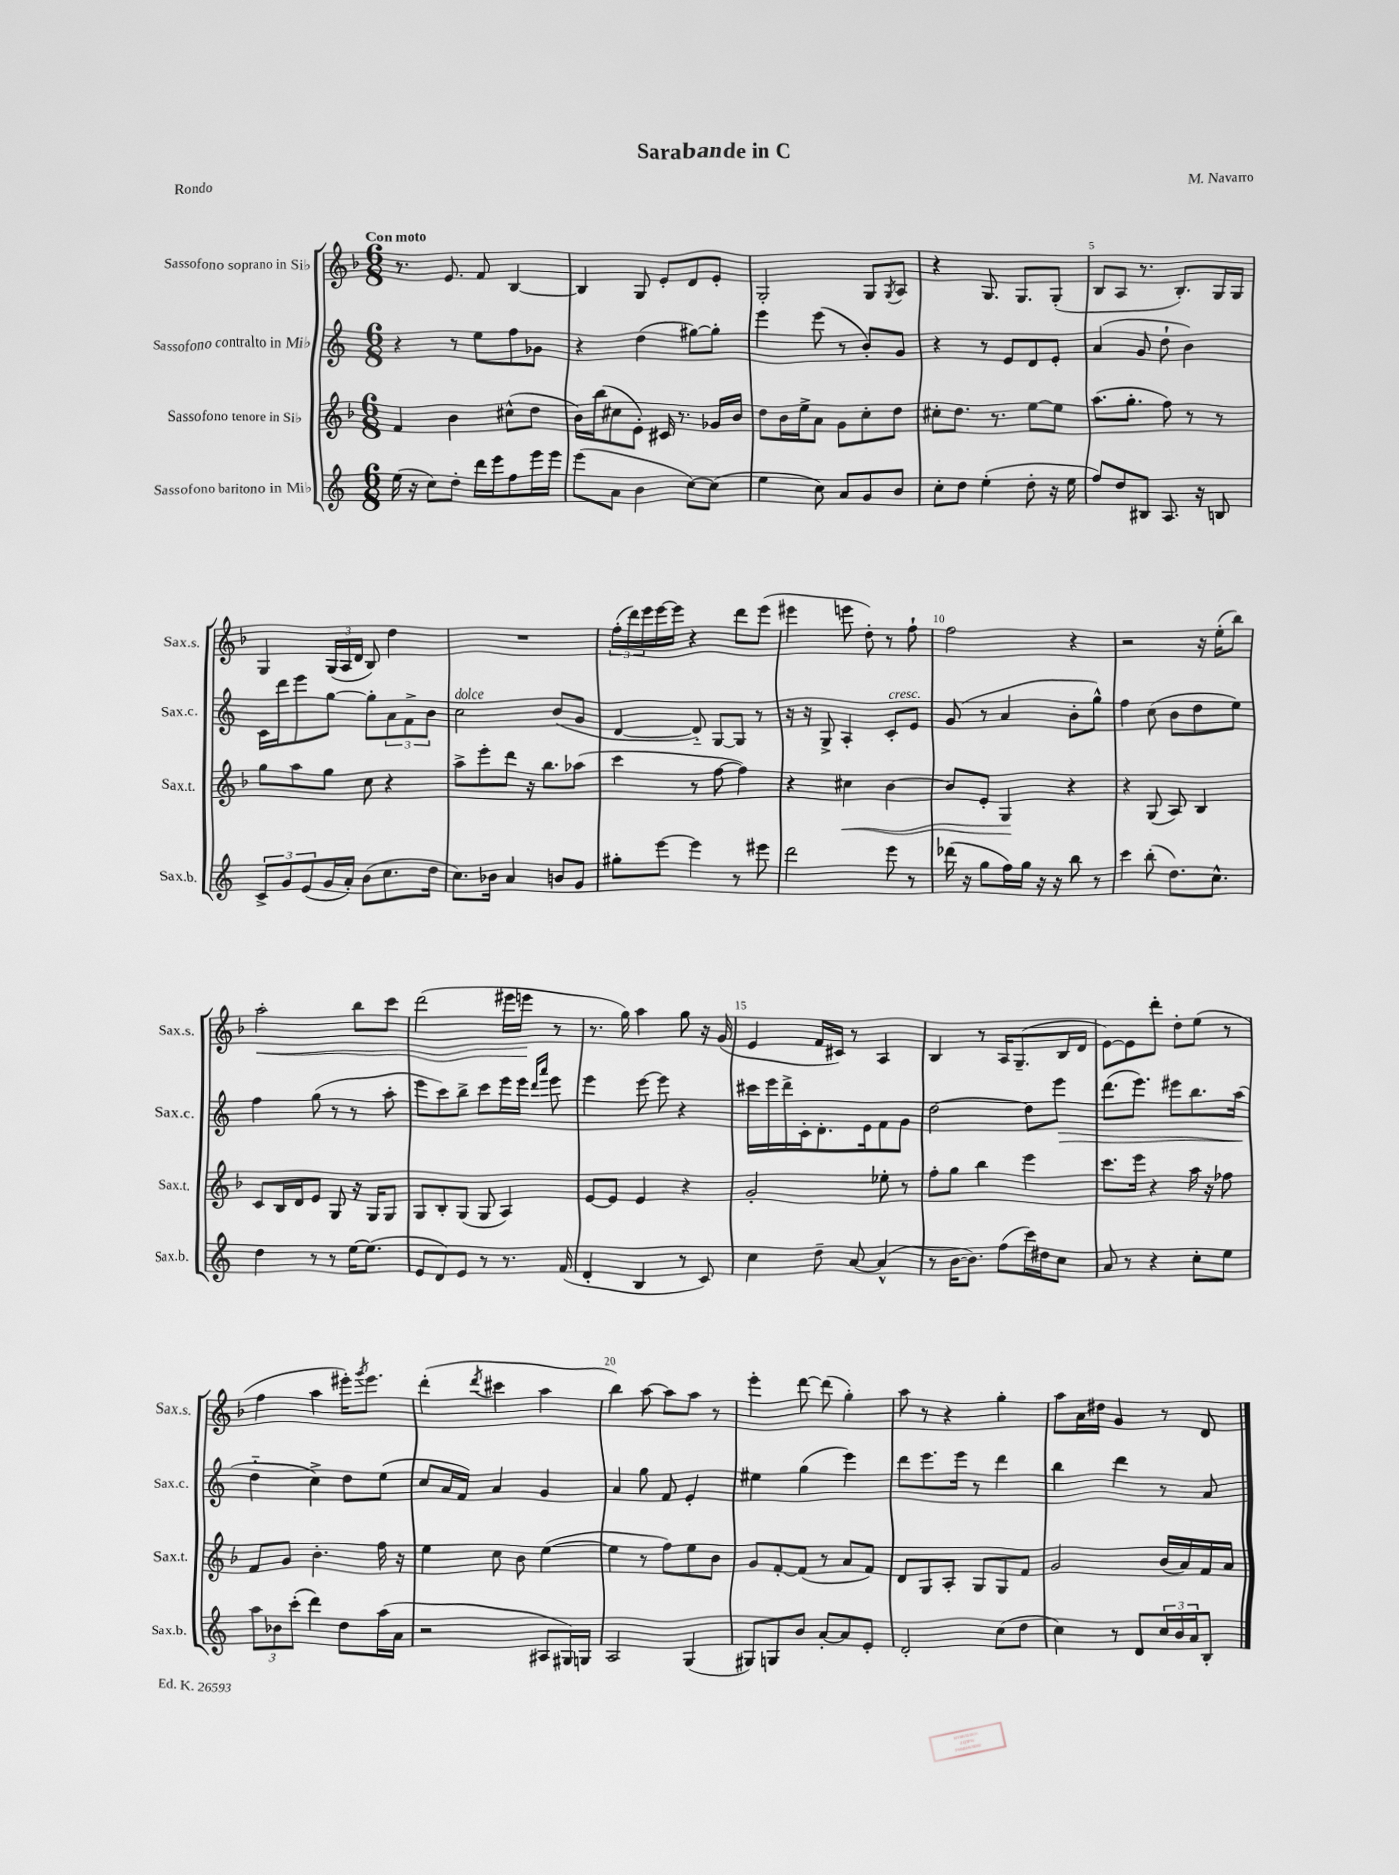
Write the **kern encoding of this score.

**kern	**kern	**dynam	**kern	**dynam	**kern	**dynam
*part4	*part3	*part3	*part2	*part2	*part1	*part1
*staff4	*staff3	*staff3	*staff2	*staff2	*staff1	*staff1
*I"Sassofono baritono in Mi♭	*I"Sassofono tenore in Si♭	*	*I"Sassofono contralto in Mi♭	*	*I"Sassofono soprano in Si♭	*
*I'Sax.b.	*I'Sax.t.	*	*I'Sax.c.	*	*I'Sax.s.	*
*clefG2	*clefG2	*	*clefG2	*	*clefG2	*
*k[]	*k[b-]	*	*k[]	*	*k[b-]	*
*M6/8	*M6/8	*	*M6/8	*	*M6/8	*
=1	=1	=1	=1	=1	=1	=1
!	!	!	!	!	!LO:TX:a:B:t=Con moto	!
(16ee\	4f/	.	4r	.	8.r	.
16r	.	.	.	.	.	.
8cc\L)	.	.	.	.	.	.
.	.	.	.	.	8.e/	.
8dd'\J	4b-\	.	8r	.	.	.
16ddd\LL	.	.	8ee\L	.	8f/	.
16eee\J	.	.	.	.	.	.
8ff\	(8cc#X^^\L	.	8ff\	.	[4B-/	.
16eee\L	8dd\J	.	8g-X\J	.	.	.
16eee\JJ	.	.	.	.	.	.
=2	=2	=2	=2	=2	=2	=2
(8eee\L	16b-\LL)	.	4r	.	4B-/]	.
.	(16bb-\J	.	.	.	.	.
8a\J	8cc#X\	.	.	.	.	.
4b\	8e'\J)	.	(4dd\	.	8G/	.
.	16c#X/	.	.	.	8e'/L	.
.	8.r	.	.	.	.	.
[8cc\L)	.	.	[8gg#X\L)	.	8d/	.
(8cc\J]	16g-X/LL	.	8gg#'\J]	.	8e'/J	.
.	16b-/JJ	.	.	.	.	.
=3	=3	=3	=3	=3	=3	=3
4ee\	8dd\L	.	4eee\	.	2G'/	.
.	16b-\L	.	.	.	.	.
.	16ee^\J	.	.	.	.	.
8cc\)	8a\J	.	(8eee\	.	.	.
8a/L	8g\L	.	8r	.	.	.
8g/	8cc'\	.	8b'/L)	.	8G/L	.
.	.	.	.	.	8qG/	.
8b/J	8dd\J	.	8g/J	.	8A/J	.
=4	=4	=4	=4	=4	=4	=4
8cc'\L	8cc#X'\L	.	4r	.	4r	.
8dd\J	8.dd\J	.	.	.	.	.
(4ee'\	.	.	8r	.	8.G/	.
.	8.r	.	.	.	.	.
.	.	.	8e/L	.	.	.
.	.	.	.	.	8.G/L	.
8dd'\	[8ee\L	.	8d/	.	.	.
16r	8ee\J]	.	8e'/J	.	(8G'/J	.
16ee\	.	.	.	.	.	.
=5	=5	=5	=5	=5	=5	=5
8ff/L)	(8.aa\L	.	(4a/	.	8B-/L	.
8dd/	.	.	.	.	8A/J	.
.	8.gg'\J	.	.	.	.	.
8B#X/J	.	.	8g/	.	8.r	.
8.A/	8ff\)	.	8dd`\	.	.	.
.	.	.	.	.	8.B-'/L)	.
.	8r	.	4b\)	.	.	.
16r	.	.	.	.	.	.
8Bn/	8r	.	.	.	16G/L	.
.	.	.	.	.	16G/JJ	.
!!LO:LB:g=z
=6	=6	=6	=6	=6	=6	=6
12c^/L	8gg\L	.	16c\LL	.	4G/	.
.	.	.	16ddd\J	.	.	.
12g/	.	.	.	.	.	.
.	8aa\	.	8eee\	.	.	.
(12e/	.	.	.	.	.	.
16g/L	8gg\J	.	[8gg\J	.	(24G/LL	.
.	.	.	.	.	24A/	.
16a'/JJ)	.	.	.	.	.	.
.	.	.	.	.	24d/JJ	.
(8b\L	8cc\	.	8gg'\L]	.	8B-/)	.
8.cc\	4r	.	12a\	.	4dd\	.
.	.	.	12f^\	.	.	.
.	.	.	12b\J	.	.	.
16dd\Jk	.	.	.	.	.	.
=7	=7	=7	=7	=7	=7	=7
!	!	!	!LO:TX:a:i:t=dolce	!	!	!
8.cc\L)	8aa^\L	.	2cc\	.	2.r	.
.	8eee'\	.	.	.	.	.
16b-X\Jk	.	.	.	.	.	.
4a/	8ddd\J	.	.	.	.	.
.	16r	.	.	.	.	.
.	8.bb-\L	.	.	.	.	.
8bn/L	.	.	(8b/L	.	.	.
8g/J	(8aa-X\J	.	8g/J	.	.	.
=8	=8	=8	=8	=8	=8	=8
8gg#X'\L	4ccc\	.	[4d/	.	(24ff'\LL	.
.	.	.	.	.	24ddd\)	.
.	.	.	.	.	24eee\	.
[8eee\J	.	.	.	.	[16eee\	.
.	.	.	.	.	16eee\JJ]	.
4eee\]	8r	.	8d/])	.	4r	.
.	[8ff\	.	[8G/L	.	.	.
8r	4ff\])	.	8G/J]	.	8ddd\L	.
8eee#X\	.	.	8r	.	(8eee\J	.
=9	=9	=9	=9	=9	=9	=9
2ddd\	4r	.	16r	.	4eee#X\	.
.	.	.	16r	.	.	.
.	.	.	8G^/	.	.	.
!	!	!LO:HP:b	!	!	!	!
.	4cc#X\	<	4A'/	.	8eeen\	.
.	.	.	.	.	8dd'\)	.
!	!	!	!LO:TX:a:i:t=cresc.	!	!	!
8eee\	[4b-\	.	8c'/L	.	8r	.
8r	.	.	8e/J	.	8ff`\	.
=10	=10	=10	=10	=10	=10	=10
(16ddd-X\	8b-/L]	.	(8g/	.	2ff\	.
16r	.	.	.	.	.	.
8gg\L	8e'/J	.	8r	.	.	.
16ff\L)	4G/	.	4a/	.	.	.
16gg\JJ	.	.	.	.	.	.
16r	.	.	.	.	.	.
16r	.	.	.	.	.	.
8bb\	4r	[	8b'\L	.	4r	.
8r	.	.	8gg^^\J)	.	.	.
=11	=11	=11	=11	=11	=11	=11
4ccc\	4r	.	4ff\	.	2r	.
(8bb'\	(8G/	.	(8cc\	.	.	.
8.dd\L)	8A/)	.	8b\L	.	.	.
.	4B-/	.	8dd\	.	16r	.
8.cc^^\J	.	.	.	.	(16ee'\KL	.
.	.	.	8ee\J)	.	8bb-\J)	.
!!LO:LB:g=z
=12	=12	=12	=12	=12	=12	=12
!	!	!	!	!	!	!LO:HP:b
4dd\	8c/L	.	4ff\	.	2aa'\	<
.	16B-/L	.	.	.	.	.
.	16d/J	.	.	.	.	.
8r	8e/J	.	(8gg\	.	.	.
8r	8G/	.	8r	.	.	.
[16ee\KL	16r	.	8r	.	8bb-\L	.
(8.ee\J]	16G/KL	.	.	.	.	.
.	8G/J	.	8aa'\	.	8ccc\J	.
=13	=13	=13	=13	=13	=13	=13
8e/L	8G/L	.	8eee\L	.	(2ddd\	.
8d/)	8B-'/	.	8ccc\)	.	.	.
8e/J	(8G/J	.	8bb^\J	.	.	.
8r	8G/	.	8ccc\L	.	.	.
8.r	4A/)	.	16eee\L	.	16eee#X\LL	.
.	.	.	16eee\JJ	.	16eeen\JJ	.
.	.	.	16qqddd/LL	.	.	.
.	.	.	16qqaaa/JJ	.	.	.
.	.	.	8eee\	.	8r	[
(16f/	.	.	.	.	.	.
=14	=14	=14	=14	=14	=14	=14
4d'/	[8e/L	.	4eee\	.	8.r	.
.	8e/J]	.	.	.	.	.
.	.	.	.	.	16gg\)	.
4B/	4e/	.	[8eee\	.	4aa\	.
.	.	.	8eee\]	.	.	.
8r	4r	.	4r	.	8gg\	.
8c/)	.	.	.	.	16r	.
.	.	.	.	.	(16g/	.
=15	=15	=15	=15	=15	=15	=15
4cc\	2g'/	.	16ccc#X\LL	.	4e/	.
.	.	.	16eee\	.	.	.
.	.	.	16ddd^\	.	.	.
.	.	.	16c'\J	.	.	.
8dd~\	.	.	8.d'\	.	16f/LL	.
.	.	.	.	.	16c#X/JJ)	.
[8a/	.	.	.	.	8r	.
.	.	.	16e\k	.	.	.
(4a^^/]	8ee-X'\	.	8f\	.	4A/	.
.	8r	.	8g\J	.	.	.
=16	=16	=16	=16	=16	=16	=16
8r	8ff'\L	.	[2dd\	.	4B-/	.
[16b\KL	8gg\J	.	.	.	.	.
8.b\J])	.	.	.	.	.	.
.	4bb-\	.	.	.	8r	.
(8ff\L	.	.	.	.	16A/KL	.
.	.	.	.	.	(8.G~/	.
16ccc\L)	4eee\	.	8dd\L]	.	.	.
16dd#X\J	.	.	.	.	.	.
!	!	!	!	!LO:HP:b	!	!
8cc\J	.	.	8eee\J	>	16B-/L	.
.	.	.	.	.	16d/JJ	.
=17	=17	=17	=17	=17	=17	=17
8a/	8.ccc\L	.	(8.ddd\L	.	[8e\L)	.
8r	.	.	.	.	8e\]	.
.	16eee\Jk	.	8.eee\J)	.	.	.
4r	4r	.	.	.	8ddd'\J	.
.	.	.	8eee#X\L	.	8dd'\L	.
8cc'\L	16aa\	.	8.bb\	.	(8ee\J	.
.	16r	.	.	.	.	.
8ee\J	8ff-X\	.	.	.	8r	.
.	.	.	(16aa\Jk	.	.	.
.	.	.	.	]	.	.
!!LO:LB:g=z
=18	=18	=18	=18	=18	=18	=18
12aa\L	8f/L	.	4dd\	.	4ff\	.
12b-X\	.	.	.	.	.	.
.	8g/J	.	.	.	.	.
(12ccc'\J	.	.	.	.	.	.
4ddd\)	4.b-'\	.	4cc^\)	.	4aa\	.
8dd\L	.	.	8dd\L	.	16eee#X'\KL)	.
.	.	.	.	.	8qggg/	.
.	.	.	.	.	8.eee#\J	.
(16aa\L	16ff\	.	(8ee\J	.	.	.
16a\JJ	16r	.	.	.	.	.
=19	=19	=19	=19	=19	=19	=19
2r	4ee\	.	8cc/L	.	(4ddd'\	.
.	.	.	16a/L	.	.	.
.	.	.	16f/JJ)	.	.	.
.	.	.	.	.	8qddd/	.
.	8cc\	.	4a/	.	4ccc#X\	.
.	8b-\	.	.	.	.	.
8A#X/L	([4ee\	.	4g/	.	4aa\	.
16G#X/L)	.	.	.	.	.	.
16Gn/JJ	.	.	.	.	.	.
=20	=20	=20	=20	=20	=20	=20
2A/	4ee\]	.	4a/	.	4bb-\)	.
.	8r	.	8gg\	.	[8aa\	.
.	8ff\L)	.	8f/	.	8aa\L]	.
(4G/	8ee\	.	4e'/	.	8aa\J	.
.	8b-\J	.	.	.	8r	.
=21	=21	=21	=21	=21	=21	=21
8G#X/L)	8g/L	.	4ee#X\	.	4eee'\	.
8Gn/	[8f'/	.	.	.	.	.
8b/J	(8f/J]	.	(4gg\	.	[8ddd\	.
[8a'/L	8r	.	.	.	(8ddd\]	.
8a/]	8a/L	.	4eee\)	.	4gg'\)	.
8e'/J	8f/J)	.	.	.	.	.
=22	=22	=22	=22	=22	=22	=22
2d'/	8d/L	.	8ddd\L	.	8aa\	.
.	8G/	.	8.eee\	.	8r	.
.	8A'/J	.	.	.	4r	.
.	.	.	16eee\Jk	.	.	.
.	8G/L	.	8r	.	.	.
(8cc\L	8G/	.	4ddd\	.	4gg'\	.
8dd\J	8f/J	.	.	.	.	.
=23	=23	=23	=23	=23	=23	=23
4cc\)	2g/	.	4bb\	.	8aa\L	.
.	.	.	.	.	16a\L	.
.	.	.	.	.	16dd#X\JJ	.
8r	.	.	4ddd\	.	4g/	.
8d/L	.	.	.	.	.	.
24cc/L	(16b-/LL	.	8r	.	8r	.
24b/	.	.	.	.	.	.
.	16a/)	.	.	.	.	.
24a/J	.	.	.	.	.	.
8B'/J	16f/	.	8a/	.	8d/	.
.	16a/JJ	.	.	.	.	.
==	==	==	==	==	==	==
*-	*-	*-	*-	*-	*-	*-
